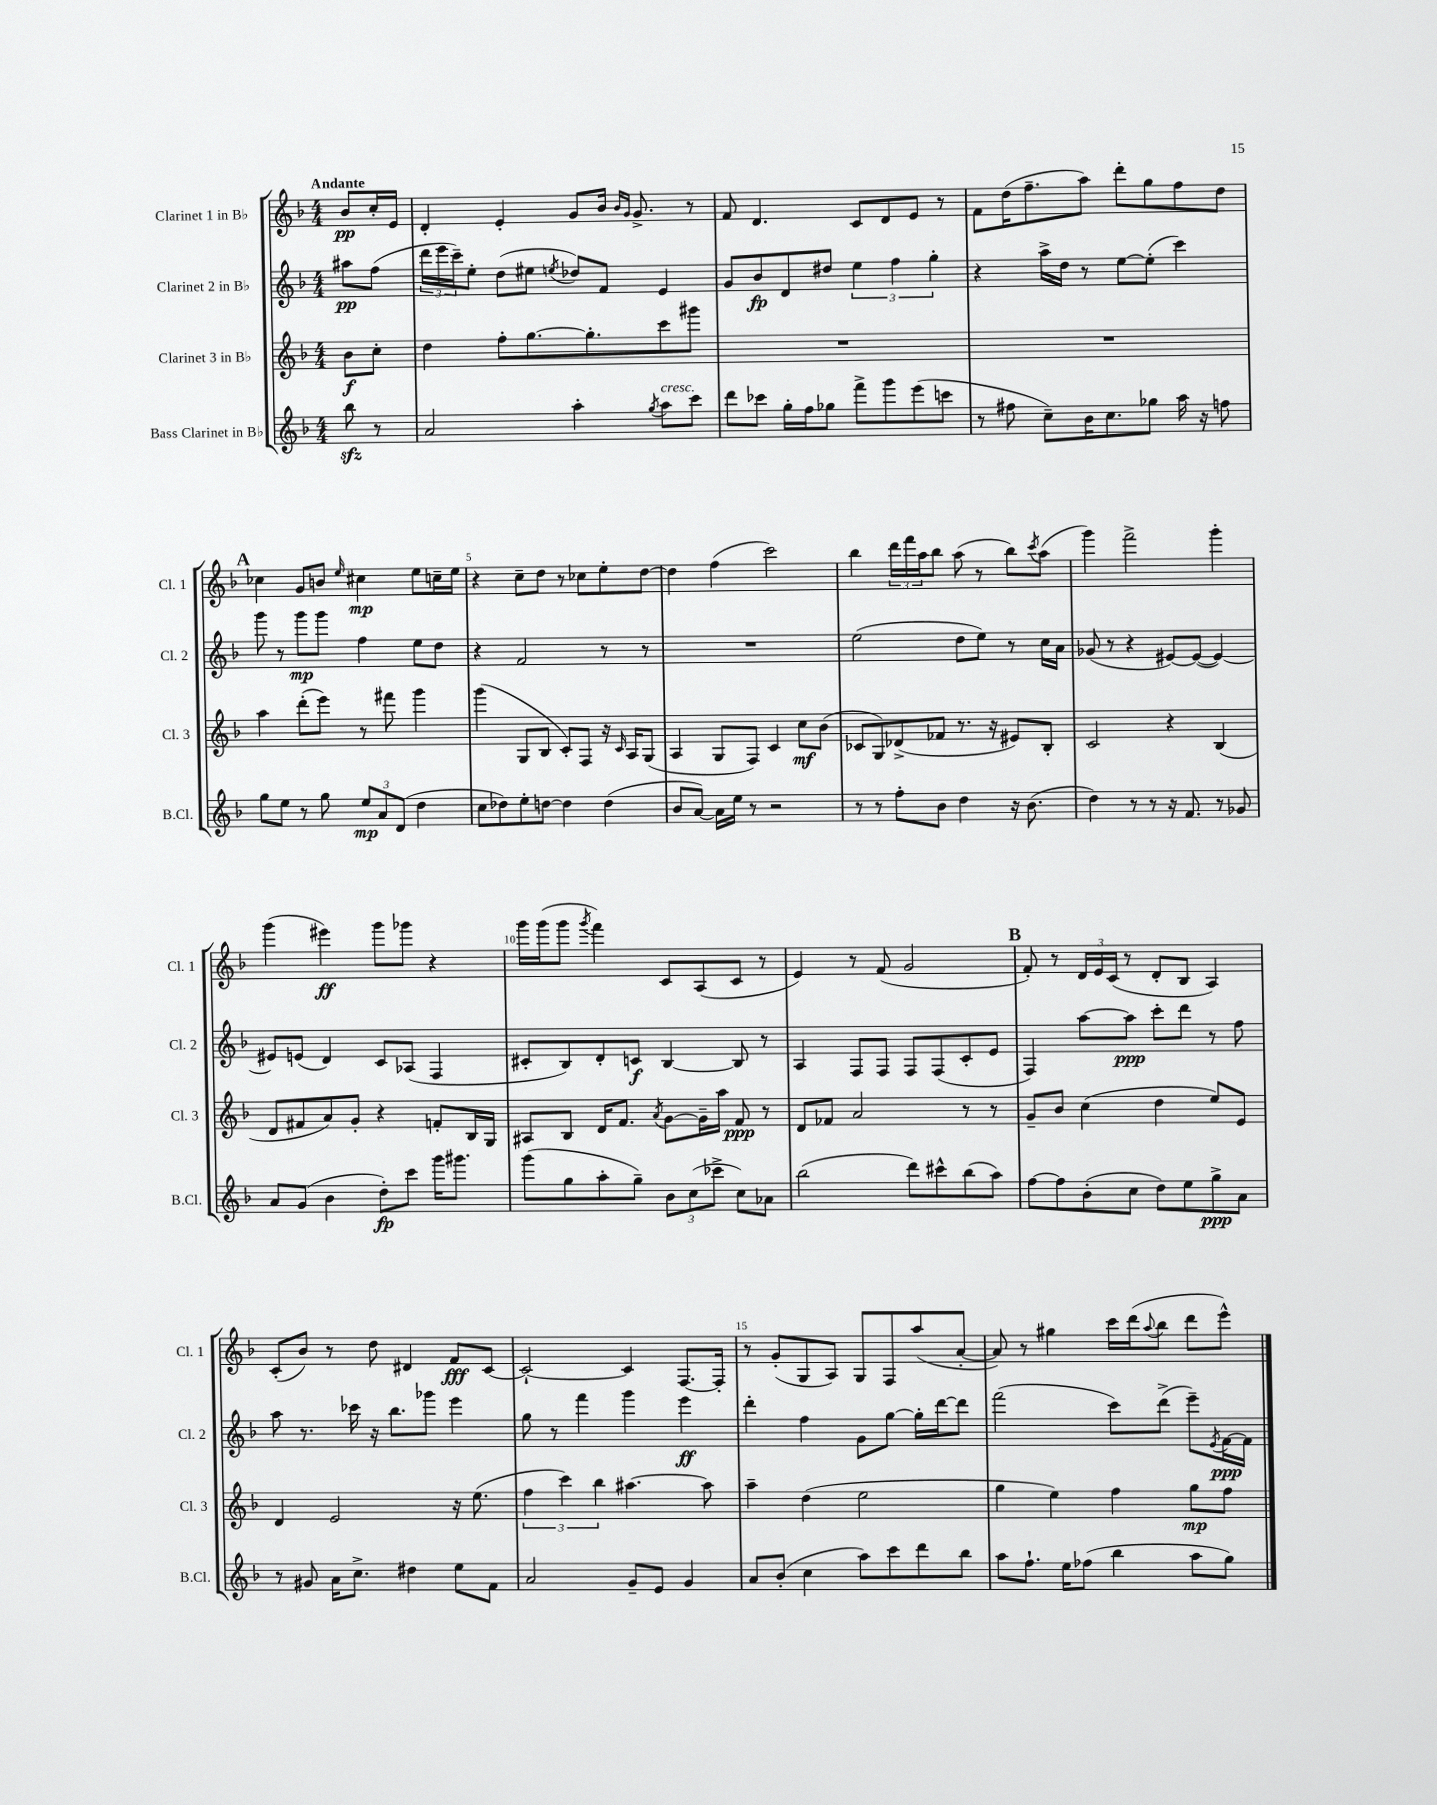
<<
\new StaffGroup <<
\new Staff = "s0" \with { instrumentName = "Clarinet 1 in Bb" shortInstrumentName = "Cl. 1" } {
    \clef treble \key f \major \numericTimeSignature \time 4/4 \partial 4 \tempo "Andante"
    bes'8\pp c''16-. e'16 |
    d'4-. e'4-. g'8 bes'16 \grace { bes'16 g'16 } g'8.-> r8 |
    f'8 d'4. c'8 d'8 e'8 r8 |
    f'8 d''16( f''8.-- a''8) d'''8-. g''8 f''8 d''8 |
    \mark \markup { \bold "A" } ces''4 g'8 b'8 \grace { e''16 } cis''4\mp e''8 c''16-- e''16 |
    r4 c''8-- d''8 r8 ces''8 e''8-. d''8~ |
    d''4 f''4( c'''2) |
    bes''4 \tuplet 3/2 { d'''16 f'''16 a''16 } bes''8 a''8( r8 bes''8) \acciaccatura { c'''8 } a''8( |
    g'''4) f'''2-> g'''4-. |
    g'''4( eis'''4\ff) g'''8 ges'''8 r4 |
    g'''16 g'''16( g'''8 \acciaccatura { g'''8 } f'''4) c'8 a8( c'8 r8 |
    e'4) r8 f'8( g'2 |
    \mark \markup { \bold "B" } f'8-.) r8 \tuplet 3/2 { d'16 e'16 c'16( } r8 d'8-. bes8 a4) |
    c'8-.( bes'8) r8 d''8 dis'4 f'8\fff c'8~ |
    c'2~-! c'4 f8.~ f16-. |
    r8 g'8-.( g8 a8) g8 f8 a''8( a'8~-. |
    a'8) r8 gis''4 c'''16 d'''16( \appoggiatura { a''8 } bes''8 d'''8 e'''8-^) \bar "|." |
}
\new Staff = "s1" \with { instrumentName = "Clarinet 2 in Bb" shortInstrumentName = "Cl. 2" } {
    \clef treble \key f \major \numericTimeSignature \time 4/4 \partial 4
    ais''8\pp f''8( |
    \tuplet 3/2 { d'''16 e'''16 c'''16--) } e''8-. d''8( eis''8 \acciaccatura { e''8 } des''8) f'8 e'4 |
    g'8 bes'8\fp d'8 dis''8 \tuplet 3/2 { e''4 f''4 g''4-. } |
    r4 a''16-> d''16 r8 e''8~ e''8-.( c'''4) |
    \mark \markup { \bold "A" } g'''8 r8 g'''8\mp g'''8 f''4 e''8 d''8 |
    r4 f'2 r8 r8 |
    R1 |
    e''2( d''8 e''8) r8 c''16 a'16 |
    ges'8( r8 r4 eis'8~) eis'8~( eis'4~) |
    eis'8 e'8( d'4) c'8 aes8( f4 |
    cis'8-. bes8) d'8-. c'8\f bes4~ bes8 r8 |
    a4 f8 f8 f8 f8( c'8-. e'8 |
    \mark \markup { \bold "B" } f4) a''8~ a''8\ppp c'''8-. d'''8 r8 f''8 |
    a''8 r8. ces'''16 r16 bes''8. ges'''8 e'''4 |
    g''8 r8 f'''4 g'''4 e'''4\ff |
    d'''4-. f''4 g'8 g''8~ g''16-. d'''16~ d'''8 |
    f'''2( c'''8) d'''8->( e'''8--) \acciaccatura { e'8 } f'16~\ppp f'16 \bar "|." |
}
\new Staff = "s2" \with { instrumentName = "Clarinet 3 in Bb" shortInstrumentName = "Cl. 3" } {
    \clef treble \key f \major \numericTimeSignature \time 4/4 \partial 4
    bes'8\f c''8-. |
    d''4 f''8-. g''8.~ g''8.-. c'''8 gis'''8 |
    R1 |
    R1 |
    \mark \markup { \bold "A" } a''4 d'''8-.( e'''8) r8 fis'''8 g'''4 |
    g'''4( g8 bes8 c'8-.) f8 r16 \grace { c'16 } a16 g8( |
    a4 g8 f8) c'4 c''8\mf bes'8( |
    ces'8 g8) des'8->( fes'8 r8. r16 eis'8) bes8-. |
    c'2 r4 bes4( |
    d'8 fis'8 a'8) g'8-. r4 f'8-. bes16 g16 |
    ais8 bes8 d'16 f'8. \acciaccatura { a'8 } g'8~ g'16-- a''16 f'8\ppp r8 |
    d'8 fes'8 a'2 r8 r8 |
    \mark \markup { \bold "B" } g'8-- bes'8 c''4( d''4 e''8) e'8 |
    d'4 e'2 r16 e''8.( |
    \tuplet 3/2 { f''4 c'''4) bes''4 } ais''4.~ ais''8 |
    a''4-- d''4( e''2 |
    g''4 e''4) f''4 g''8\mp f''8 \bar "|." |
}
\new Staff = "s3" \with { instrumentName = "Bass Clarinet in Bb" shortInstrumentName = "B.Cl." } {
    \clef treble \key f \major \numericTimeSignature \time 4/4 \partial 4
    bes''8\sfz r8 |
    a'2 a''4-. \acciaccatura { g''8 } a''8^\markup { \italic "cresc." } c'''8 |
    d'''8 ces'''8 g''16-. f''16 ges''8 f'''8-> g'''8 e'''8( c'''8 |
    r8 fis''8 c''8--) bes'16 c''8. ges''8 a''16 r16 f''8 |
    \mark \markup { \bold "A" } g''8 e''8 r8 g''8 \tuplet 3/2 { e''8\mp a'8 d'8( } d''4 |
    c''8 des''8) e''8-. d''8~ d''4 d''4( |
    bes'8 a'8~) a'16 e''16 r8 r2 |
    r8 r8 f''8-. bes'8 d''4 r16 bes'8.( |
    d''4) r8 r8 r16 f'8. r8 ges'8 |
    a'8 g'8( bes'4 d''8-.\fp) c'''8 g'''16 gis'''8. |
    g'''8( g''8 a''8-. g''8--) \tuplet 3/2 { bes'8 c''8( ces'''8-> } c''8) aes'8 |
    bes''2( d'''8) cis'''8-^ bes''8( a''8) |
    \mark \markup { \bold "B" } f''8~ f''8 bes'8-.( c''8 d''8) e''8 g''8->\ppp a'8 |
    r8 gis'8 a'16 c''8.-> dis''4 e''8 f'8 |
    a'2 g'8-- e'8 g'4 |
    a'8 bes'8-.( c''4 a''8) c'''8 d'''8 bes''8 |
    a''8 f''8.-! e''16 fes''8( bes''4 a''8 g''8) \bar "|." |
}
>>
>>
\layout { \context { \Score \override BarNumber.break-visibility = ##(#f #t #t) barNumberVisibility = #(every-nth-bar-number-visible 5) } }
